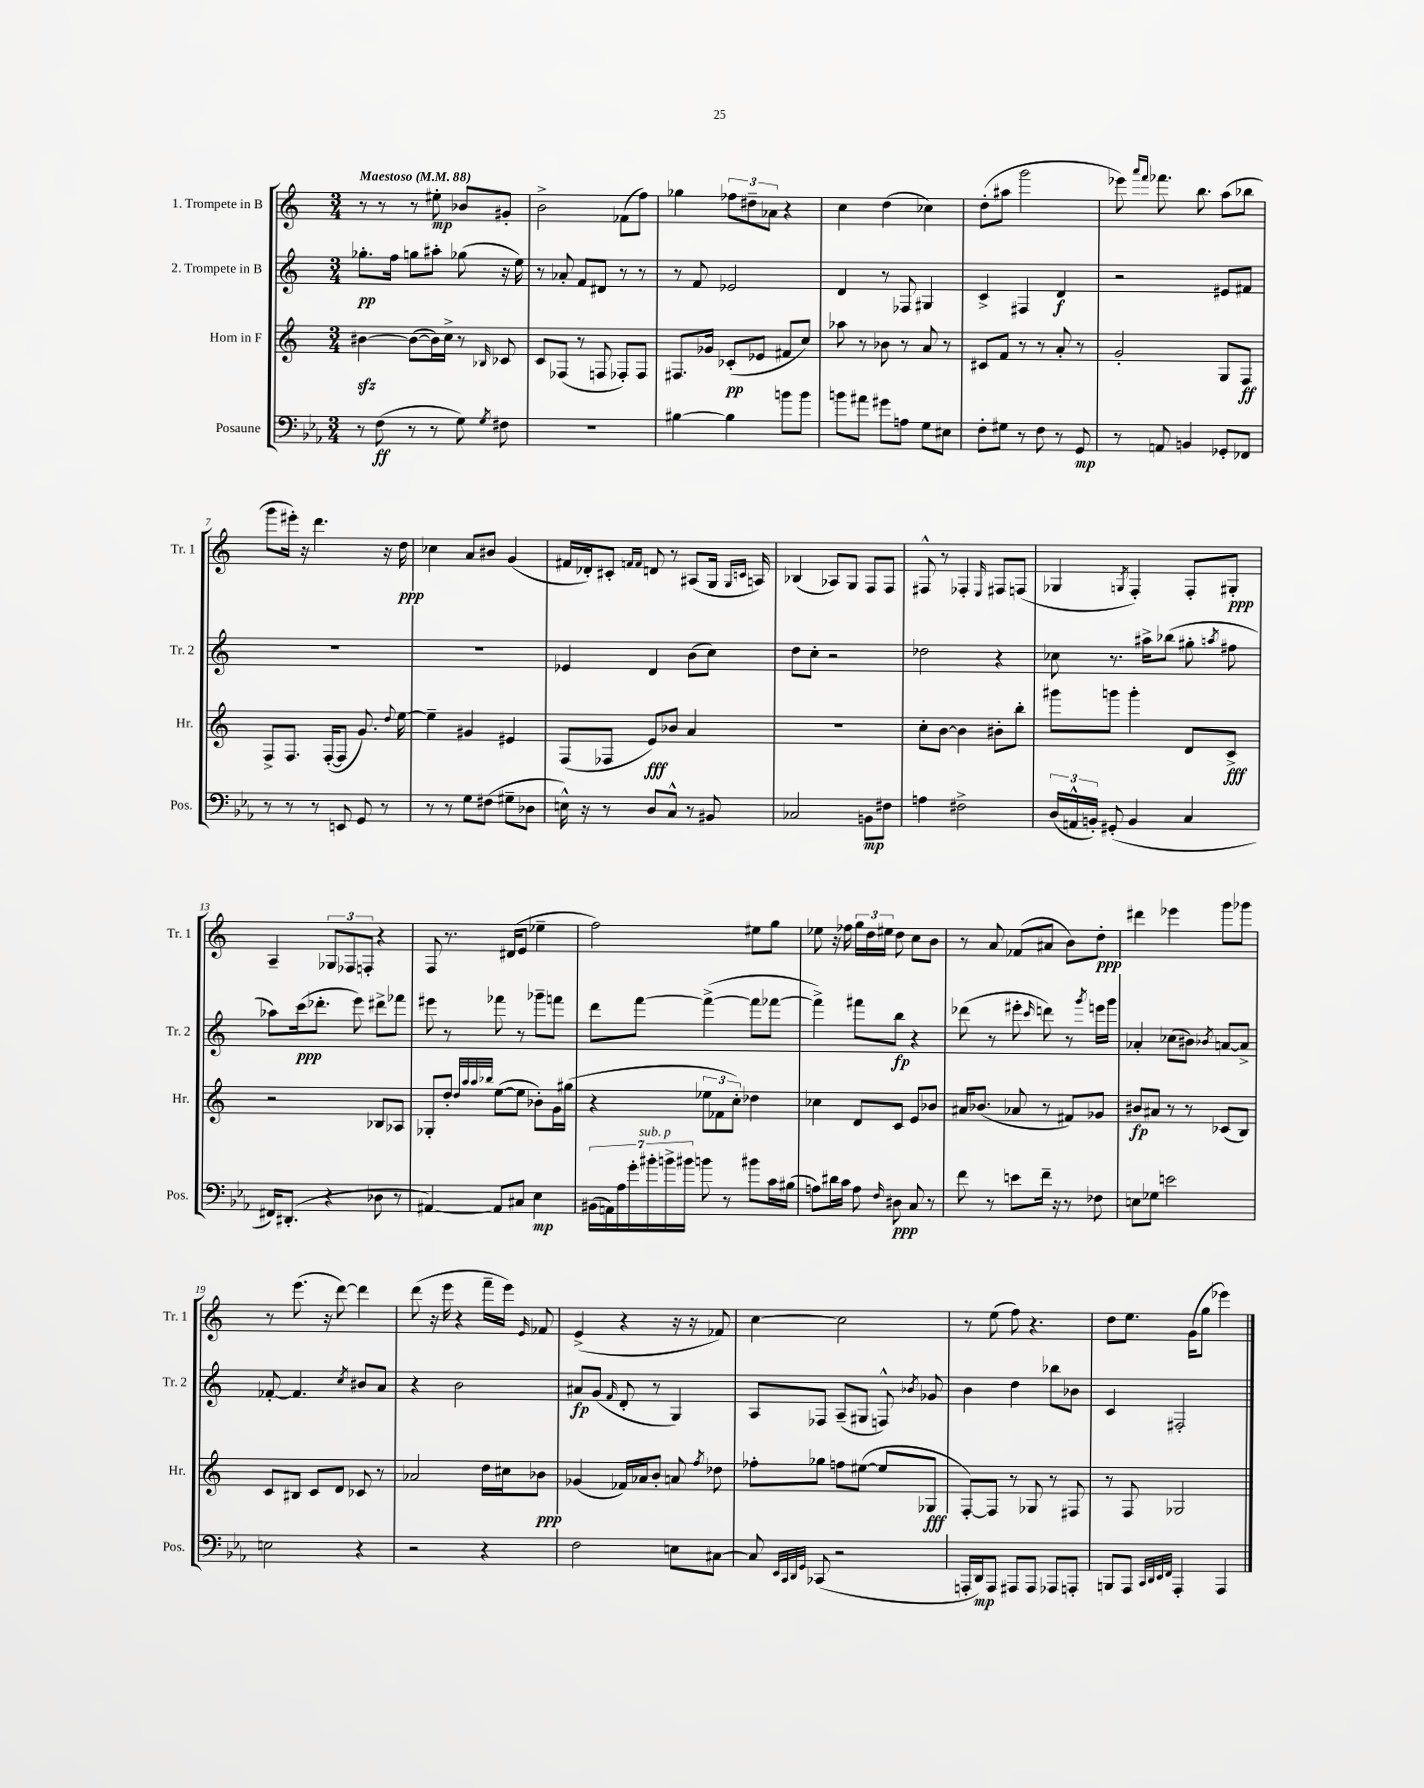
<<
\new StaffGroup <<
\new Staff = "s0" \with { instrumentName = "1. Trompete in B" shortInstrumentName = "Tr. 1" } {
    \clef treble \key c \major \numericTimeSignature \time 3/4 \tempo "Maestoso" 4 = 88
    \autoBeamOff r8 r8 r8 eis''8-.\mp bes'8[ gis'8]-. |
    b'2-> fes'8[( f''8]) |
    ges''4 \tuplet 3/2 { fes''8[ dis''8-- aes'8] } r4 |
    c''4 d''4( ces''4) |
    d''8[-.( ais''8] g'''2 |
    ees'''8) \grace { a'''16[ f'''16] } fes'''8. b''8. a''8[( bes''8] |
    g'''8[ eis'''16]-.) r16 d'''4. r16 d''16\ppp |
    ces''4 a'8[ bis'8] g'4( |
    fis'16[ des'16-.) cis'8]-. \grace { f'16[ f'16] } d'8 r8 ais8[( g16] \grace { g16[ c'16] } a16) |
    bes4( aes8[) g8] f8[ f8] |
    fis8-^ r8 fes4-. \grace { e16 } fis8[ f8]( |
    ges4 \acciaccatura { g8 } f4-.) f8[-. gis8]-.\ppp |
    a4-- \tuplet 3/2 { ges8[ fes8 f8]-. } r4 |
    f8 r8. dis'16[( e'8] ees''4-- |
    f''2) eis''8[ g''8] |
    ees''8 r16 fes''16 \tuplet 3/2 { g''16[ d''16 eis''16] } d''8 c''8[ b'8] |
    r8 a'8 fes'8[( ais'8] b'8[) d''8]-.\ppp |
    dis'''4 ees'''4 g'''8[ ges'''8] |
    r8 e'''8.( r16 d'''8~) d'''4 |
    d'''8( r16 e'''16 r4 f'''16[-- e'''16]) \grace { e'16 } fes'8 |
    e'4->( r4 r16 r16 fes'8) |
    c''4~ c''2 |
    r8 e''8( f''8) r4. |
    d''8[ e''8.] g'16[( g''8] ees'''4) \bar "|." |
}
\new Staff = "s1" \with { instrumentName = "2. Trompete in B" shortInstrumentName = "Tr. 2" } {
    \clef treble \key c \major \numericTimeSignature \time 3/4
    \autoBeamOff ges''8.[-.\pp f''16] g''8[ ais''8]-. ges''8( r16 e''16) |
    r8 aes'8-. f'8[ dis'8] r8 r8 |
    r8 f'8 ees'2 |
    d'4 r8 fes8 gis4 |
    c'4-> fis4 d'4\f |
    r2 eis'8[ fis'8] |
    R2. |
    R2. |
    ees'4 d'4 b'8[( c''8]) |
    d''8[ c''8]-. r2 |
    des''2 r4 |
    ces''8 r8. ais''16[-> bes''8]( gis''8-. \acciaccatura { a''8 } fis''8 |
    aes''8[) c'''16\ppp( des'''8.]-. e'''8) dis'''8[-> fes'''8] |
    eis'''8 r8 fes'''8 r8 ges'''8[-- f'''8] |
    d'''8[ f'''8]~ f'''4~->( f'''8[ fes'''8]~ |
    fes'''4->) fis'''8[ b''8]\fp r4 |
    des'''8( r8 eis'''8-. \grace { c'''16 } d'''8) r8 \acciaccatura { g'''8 } e'''16[ g'''16] |
    aes'4-. ces''8[( bis'8]) \acciaccatura { bes'8 } a'8[~ a'8]-> |
    fes'8~-. fes'4. \acciaccatura { c''8 } bis'8[ a'8] |
    r4 b'2 |
    ais'8[\fp g'8]( \grace { f'16 } d'8-. r8 g4) |
    a8[ fes8] a8[--( gis8] f8-^) \acciaccatura { bes'8 } ges'8 |
    b'4 d''4 bes''8[ bes'8] |
    c'4 fis2-. \bar "|." |
}
\new Staff = "s2" \with { instrumentName = "Horn in F" shortInstrumentName = "Hr." } {
    \clef treble \key c \major \numericTimeSignature \time 3/4
    \autoBeamOff bis'4~\sfz bis'8[~( bis'16) c''16]-> r8 \grace { bes16 } ces'8 |
    c'8[ fes8]( r8 f8 fes8[-.) fes8] |
    fis8.[ ges'16] ces'8[-.\pp( ees'8] fis'8[ c''8]) |
    aes''8 r8 bes'8 r8 a'8 r8 |
    cis'8[ f'8] r8 r8 a'8-. r8 |
    g'2-. g8[ f8]\ff |
    f8[-> f8.] f16[~-.( f8] g'8.) \appoggiatura { d''8 } e''16~ |
    e''4-- gis'4 eis'4 |
    f8[( fes8] e'8[\fff) bes'8] a'4 |
    R2. |
    c''8[-. b'8]~ b'4 bis'8[-. b''8]-. |
    gis'''8[ g'''8] g'''4-. d'8[ c'8]->\fff |
    r2 bes8[ aes8] |
    ges8[-. d''8]-. \grace { d''32[ a''32 a''32 bes''32] } e''8[~( e''8] bes'8[-.) g'16 gis''16]( |
    r4 \tuplet 3/2 { ees''8[ fes'8 c''8]-.) } des''4 |
    ces''4 d'8[ c'8] e'8[ bes'8] |
    ais'16[ bes'8.]( aes'8 r8 fis'8[) ges'8] |
    bis'8[\fp ais'8] r8 r8 ces'8[( b8]) |
    c'8[ bis8] c'8[ d'8] ces'8 r8 |
    aes'2 d''16[ cis''16 bes'8]\ppp |
    ges'4( fes'16[) aes'16 b'8]-. a'8 \acciaccatura { f''8 } des''8 |
    fes''8[-. ges''8] f''8[ eis''8]~( eis''8[ ges8]\fff |
    f8[~-.) f8] r8 ges8 r8 fis8 |
    r8 f8 ges2 \bar "|." |
}
\new Staff = "s3" \with { instrumentName = "Posaune" shortInstrumentName = "Pos." } {
    \clef bass \key ees \major \numericTimeSignature \time 3/4
    \autoBeamOff r8 f8\ff( r8 r8 g8) \acciaccatura { g8 } fis8 |
    R2. |
    bis4~ bis4 b'8[ b'8] |
    b'8[ ais'8] gis'8[ a8] g8[ eis8] |
    f8[-. gis8] r8 f8 r8 g,8\mp |
    r8 a,8 b,4 ges,8[-. fes,8] |
    r8 r8 r8 e,8 g,8 r8 |
    r8 r8 g8[ fis8]( gis8[-- des8] |
    e16-^) r16 r8 d8[ c8]-^ r8 bis,8 |
    ces2 b,8[\mp fis8] |
    a4 fis2-> |
    \tuplet 3/2 { d16[( a,16-^ b,16]-.) } gis,8-.( b,4 c4 |
    fis,16[) dis,8.]-.( r4 des8 r8 |
    ais,4~) ais,8[ cis8] ees4\mp |
    \tuplet 7/4 { bis,16[( a,16) aes16 g'16-. bis'16-.^\markup { \italic "sub. p" } b'16-> bis'16] } b'8 r8 bis'8[ c'16 bis16]( |
    a8[) dis'16 c'16] a8 \grace { f16 } dis8\ppp c8 r8 |
    f'8 r8 e'8[ f'16]-- r16 r8 fes8 |
    e8[ ges8] e'2 |
    e2 r4 |
    r2 r4 |
    f2 e8[ cis8]~ |
    cis8 \grace { ees,32[ c,32 d,32 g,32] } ces,8( r2 |
    a,,16[-. d,16\mp) a,,8] ais,,8[ ais,,8] aes,,8[ a,,8]-. |
    b,,8[ aes,,8] \grace { c,32[ d,32 ees,32 f,32] } aes,,4-. aes,,4 \bar "|." |
}
>>
>>
